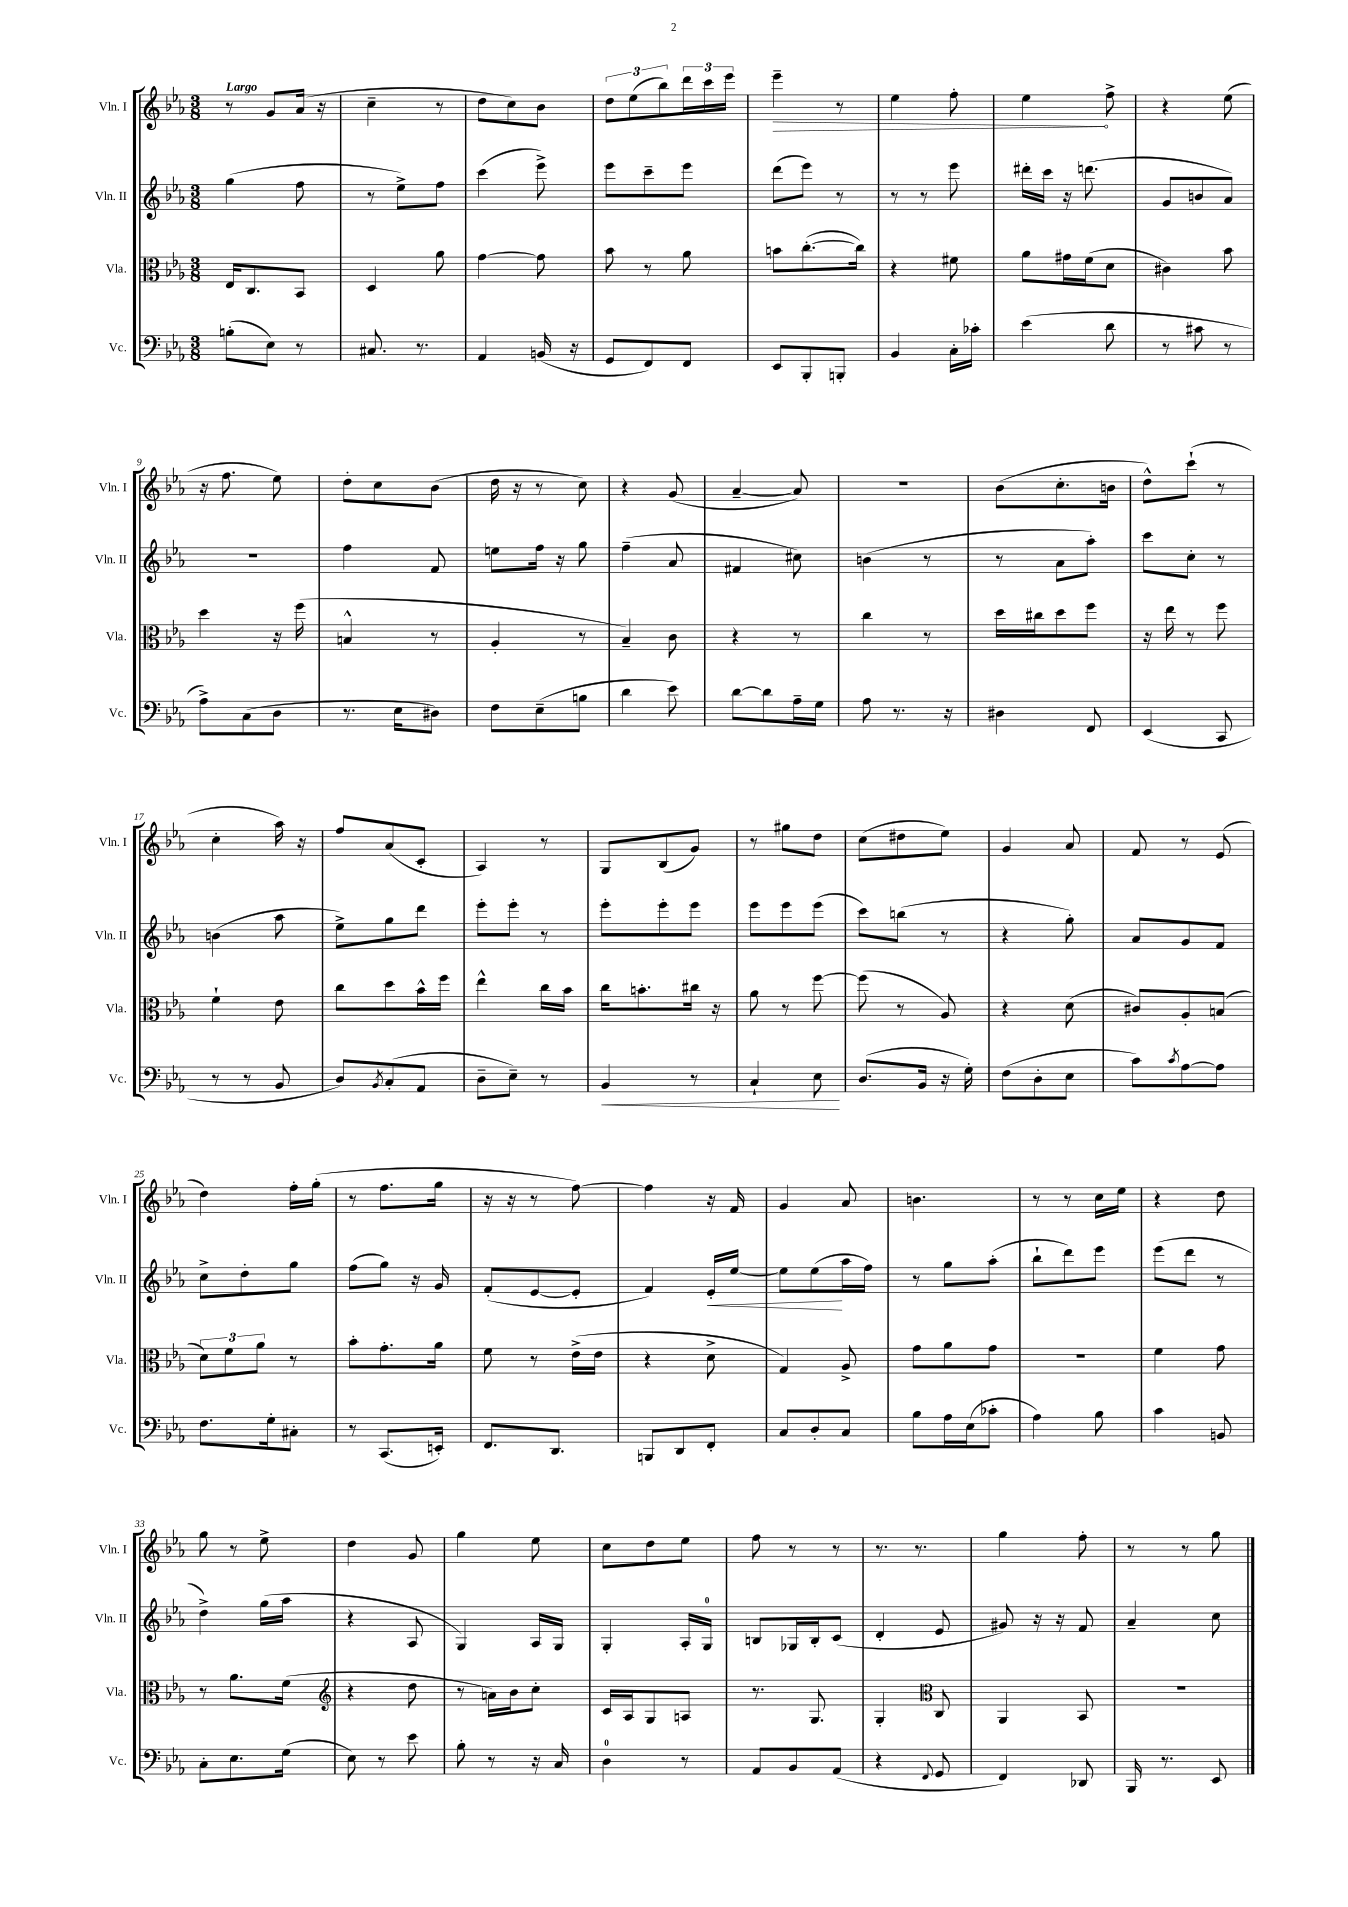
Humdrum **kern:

**kern	**kern	**kern	**kern
*staff4	*staff3	*staff2	*staff1
*clefF4	*clefC3	*clefG2	*clefG2
*k[b-e-a-]	*k[b-e-a-]	*k[b-e-a-]	*k[b-e-a-]
*M3/8	*M3/8	*M3/8	*M3/8
(8B'\L	16E-/LK	(4gg\	8r
.	8.C/	.	.
8E-\J)	.	.	8g/L
8r	8BB-/J	8ff\	(16a-/Jk
.	.	.	16r
=	=	=	=
8.C#/	4D/	8r	4cc~\
.	.	8ee-^\L)	.
8.r	.	.	.
.	8a-\	8ff\J	8r
=	=	=	=
4AA-/	[4g\	(4ccc\	8dd\L
.	.	.	8cc\)
(16BB/	8g\]	8eee-^\)	8b-\J
16r	.	.	.
=	=	=	=
8GG/L	8b-\	8eee-\L	12dd\L
.	.	.	(12ee-\
8FF/)	8r	8ccc~\	.
.	.	.	12bb-\)
8FF/J	8a-\	8eee-\J	24ddd\L
.	.	.	24ccc\
.	.	.	24eee-\JJ
=	=	=	=
8EE-/L	8b\L	(8ddd\L	4eee-~\
8BBB-'/	([8.cc'\	8eee-\J)	.
8BBB'/J	.	8r	8r
.	16cc\]Jk)	.	.
=	=	=	=
4BB-/	4r	8r	4ee-\
.	.	8r	.
16C'\LL	8f#\	8eee-\	8ff'\
16c-'\JJ	.	.	.
=	=	=	=
(4e-\	8a-\L	16ddd#'\LL	4ee-\
.	.	16ccc\JJ	.
.	16g#\L	16r	.
.	(16f\J	(8.ddd\	.
8d\	8d\J	.	8ff^\
=	=	=	=
8r	4c#\)	8g/L	4r
8c#\	.	8b/	.
8r	8b-\	8a-/J)	(8ee-\
=	=	=	=
8A-^\L)	4dd\	4.r	16r
.	.	.	8.ff\
(8C\	.	.	.
8D\J	16r	.	8ee-\)
.	(16ff\	.	.
=	=	=	=
8.r	4B^^/	4ff\	8dd'\L
.	.	.	8cc\
16E-\LK	.	.	.
8D#\J)	8r	8f/	(8b-\J
=	=	=	=
8F\L	4A-'/	8ee\L	16dd\
.	.	.	16r
(8E-~\	.	16ff\Jk	8r
.	.	16r	.
8B\J	8r	8gg\	8cc\)
=	=	=	=
4d\	4B-~/)	(4ff~\	4r
8e-\)	8c\	8a-/	(8g/
=	=	=	=
[8d\L	4r	4f#/	[4a-~/
8d\]	.	.	.
16A-~\L	8r	8cc#\)	8a-/])
16G\JJ	.	.	.
=	=	=	=
8A-\	4cc\	(4b\	4.r
8.r	.	.	.
.	8r	8r	.
16r	.	.	.
=	=	=	=
4D#\	16dd\LL	8r	(8b-\L
.	16cc#\J	.	.
.	8dd\	8a-\L	8.cc'\
8FF/	8ff\J	8aa-'\J)	.
.	.	.	16b\Jk
=	=	=	=
(4EE-/	16r	8ccc\L	8dd^^\L)
.	16ee-\	.	.
.	8r	8cc'\J	(8ccc`\J
8CC/	8ff\	8r	8r
=	=	=	=
8r	4f`\	(4b\	4cc'\
8r	.	.	.
8BB-/	8e-\	8aa-\	16aa-\)
.	.	.	16r
=	=	=	=
8D/L)	8cc\L	8ee-^\L)	8ff/L
8qBB-/	.	.	.
(8C'/	8dd\	8gg\	(8a-/
8AA-/J	16b-^^\L	8ddd\J	8c'/J
.	16ff\JJ	.	.
=	=	=	=
8D~\L	4ee-^^\	8eee-'\L	4A-/)
8E-~\J)	.	8eee-'\J	.
8r	16cc\LL	8r	8r
.	16b-\JJ	.	.
=	=	=	=
4BB-/	16cc\LK	8eee-'\L	8G/L
.	8.b'\	.	.
.	.	8eee-'\	(8B-/
8r	16cc#\Jk	8eee-\J	8g/J)
.	16r	.	.
=	=	=	=
4C`/	8a-\	8eee-\L	8r
.	8r	8eee-\	8gg#\L
8E-\	[8ff\	(8eee-\J	8dd\J
=	=	=	=
(8.D/L	(8ff\]	8ccc\L)	(8cc\L
.	8r	(8bb\J	8dd#\
16BB-/Jk	.	.	.
16r	8A-/)	8r	8ee-\J)
16G'\)	.	.	.
=	=	=	=
(8F\L	4r	4r	4g/
8D'\	.	.	.
8E-\J	(8d\	8gg'\)	8a-/
=	=	=	=
8c\L)	8c#/L)	8a-/L	8f/
8qc/	.	.	.
[8A-\	8A-'/	8g/	8r
8A-\]J	(8B/J	8f/J	(8e-/
=	=	=	=
8.F\L	12d\L)	8cc^\L	4dd\)
.	12f\	.	.
.	.	8dd'\	.
.	12a-\J	.	.
16G'\k	.	.	.
8C#'\J	8r	8gg\J	16ff'\LL
.	.	.	(16gg'\JJ
=	=	=	=
8r	8b-'\L	(8ff\L	8r
(8.CC/L	8.g'\	8gg\J)	8.ff\L
.	.	16r	.
16EE'/Jk)	16a-\Jk	16g/	16gg\Jk
=	=	=	=
8.FF/L	8f\	(8f'/L	16r
.	.	.	16r
.	8r	[8e-/	8r
8.DD/J	.	.	.
.	(16e-^\LL	8e-'/]J	[8ff\)
.	16e-\JJ	.	.
=	=	=	=
8BBB/L	4r	4f/)	4ff\]
8DD/	.	.	.
8FF'/J	8d^\	16e-'/LL	16r
.	.	[16ee-/JJ	16f/
=	=	=	=
8C/L	4G/)	8ee-\]L	4g/
8D'/	.	(8ee-\	.
8C/J	8A-^/	16aa-\L	8a-/
.	.	16ff\JJ)	.
=	=	=	=
8B-\L	8g\L	8r	4.b\
16A-\L	8a-\	8gg\L	.
(16E-\J	.	.	.
8c-'\J	8g\J	(8aa-'\J	.
=	=	=	=
4A-\)	4.r	8bb-`\L	8r
.	.	8ddd\)	8r
8B-\	.	8eee-\J	16cc\LL
.	.	.	16ee-\JJ
=	=	=	=
4c\	4f\	(8eee-\L	4r
.	.	8ddd\J	.
8BB/	8g\	8r	8dd\
=	=	=	=
8C'\L	8r	4dd^\)	8gg\
8.E-\	8.a-\L	.	8r
.	.	(16gg\LL	8ee-^\
(16G\Jk	(16f\Jk	16aa-\JJ	.
=	=	=	=
*	*clefG2	*	*
8E-\)	4r	4r	4dd\
8r	.	.	.
8e-\	8dd\	8A-/	8g/
=	=	=	=
8B-'\	8r	4G/)	4gg\
8r	16a\LL)	.	.
.	16b-\J	.	.
16r	8cc'\J	16A-/LL	8ee-\
16C/	.	16G/JJ	.
=	=	=	=
4D\	16c/LL	4G'/	8cc\L
.	16A-/J	.	.
.	8G/	.	8dd\
8r	8A/J	16A-'/LL	8ee-\J
.	.	16G/JJ	.
=	=	=	=
8AA-/L	8.r	8B/L	8ff\
8BB-/	.	16G-/L	8r
.	8.G/	16B'/J	.
(8AA-/J	.	(8c/J	8r
=	=	=	=
4r	4G'/	4d'/	8.r
.	.	.	8.r
*	*clefC3	*	*
8qqFF/	.	.	.
8GG/	8C/	8e-/	.
=	=	=	=
4FF/)	4AA-/	8g#/)	4gg\
.	.	16r	.
.	.	16r	.
8DD-/	8BB-/	8f/	8ff'\
=	=	=	=
16BBB-/	4.r	4a-~/	8r
8.r	.	.	.
.	.	.	8r
8EE-/	.	8cc\	8gg\
==	==	==	==
*-	*-	*-	*-
